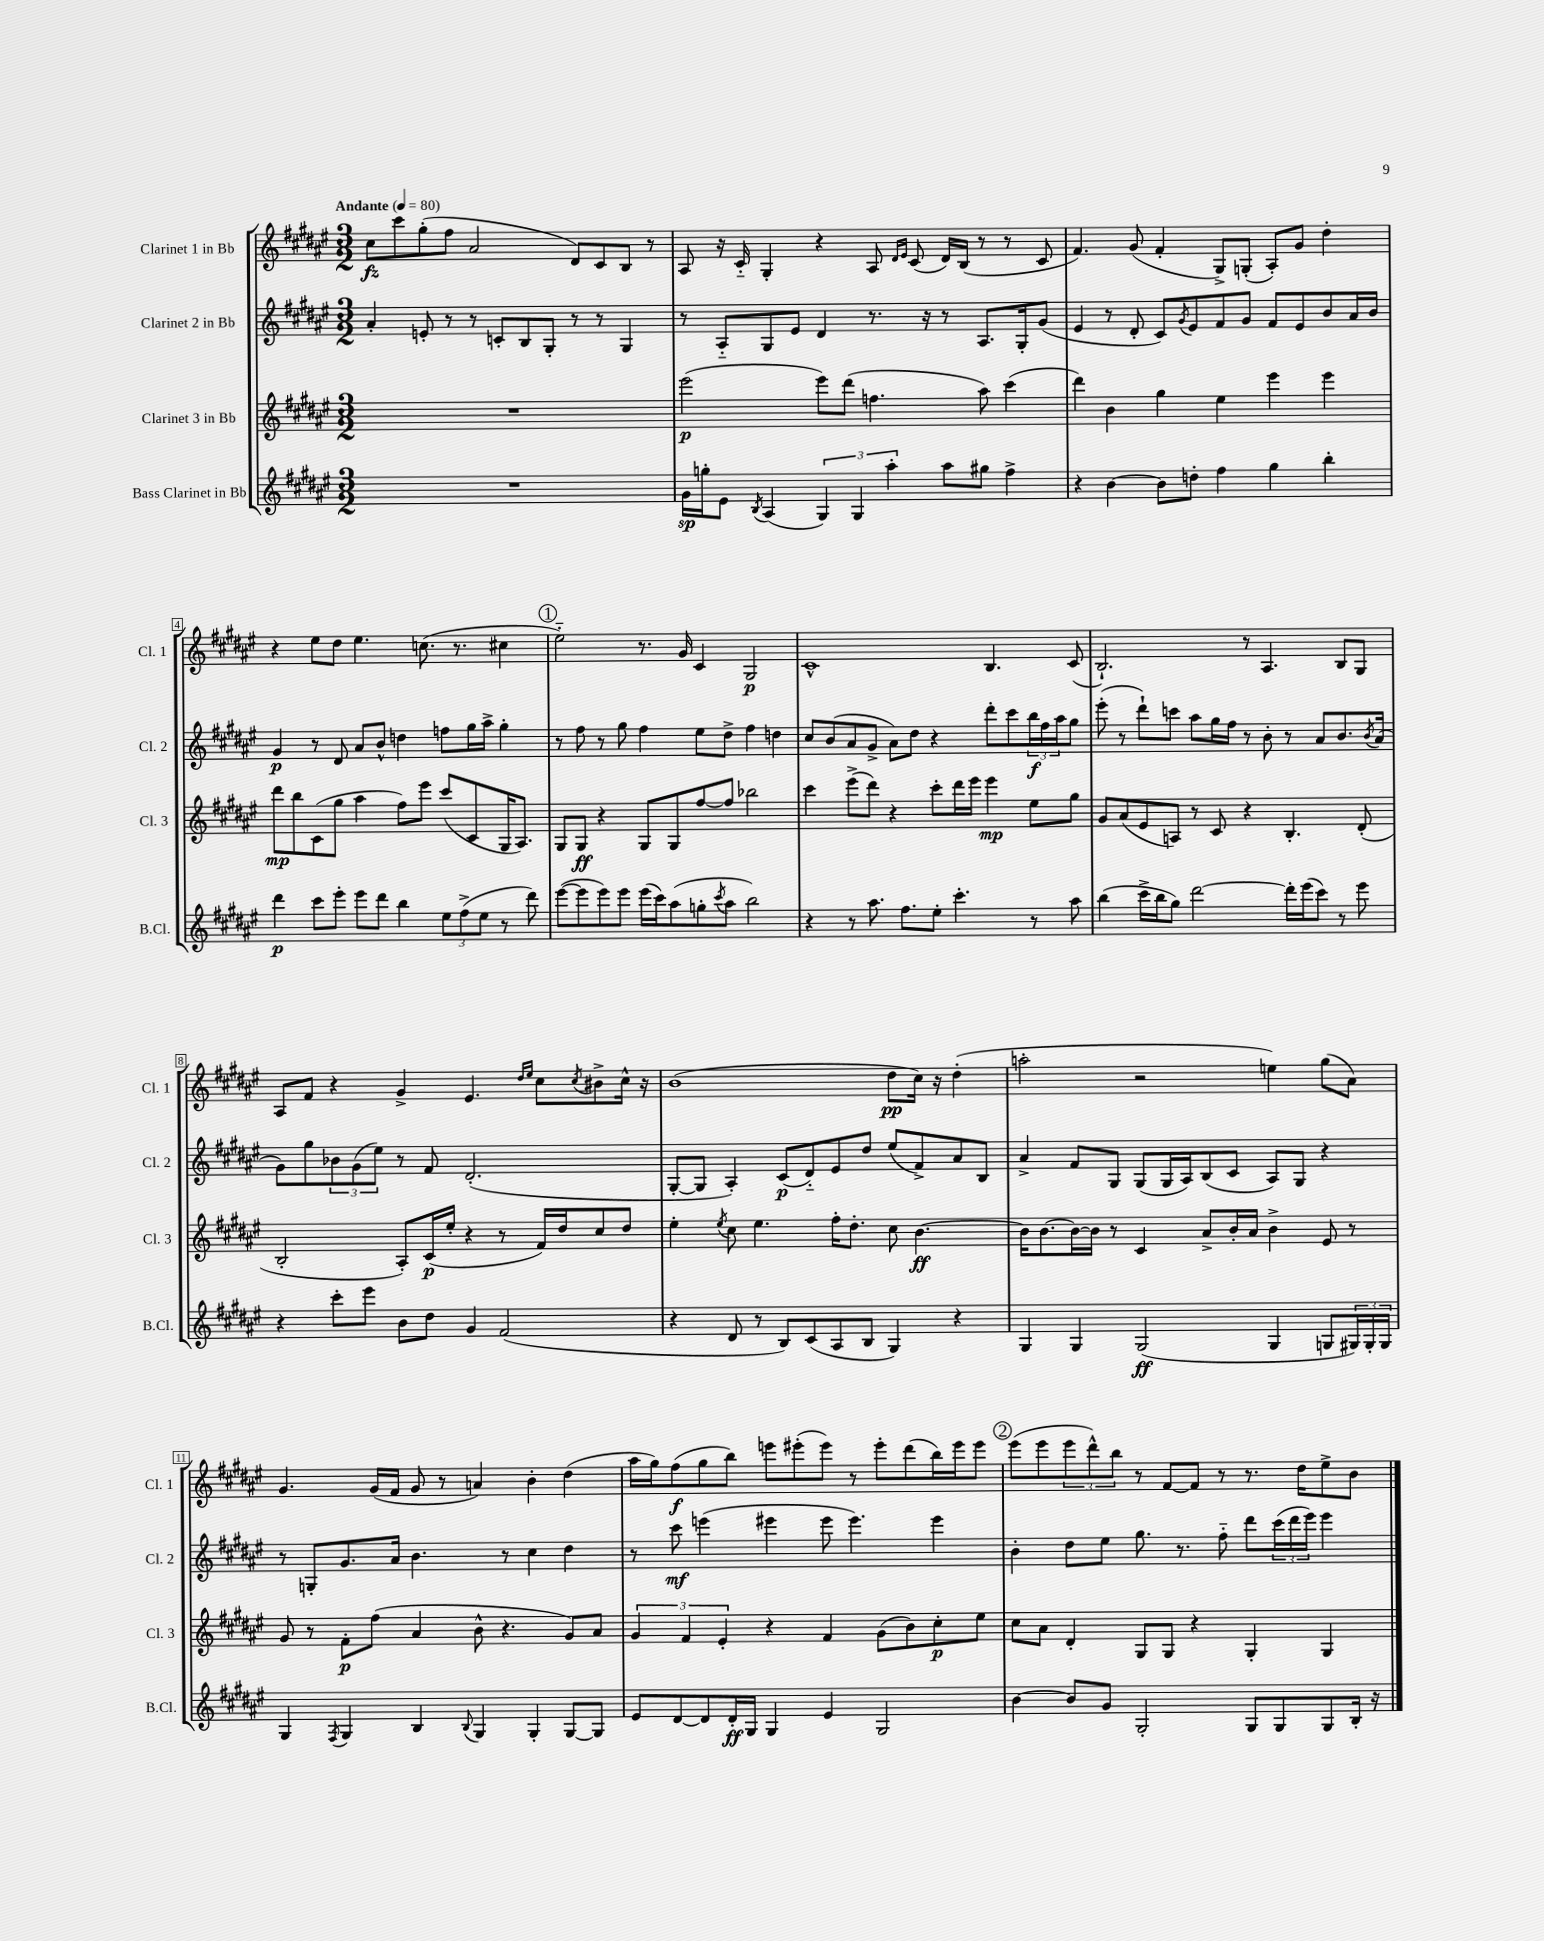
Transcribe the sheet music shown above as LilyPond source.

<<
\new StaffGroup <<
\new Staff = "s0" \with { instrumentName = "Clarinet 1 in Bb" shortInstrumentName = "Cl. 1" } {
    \clef treble \key fis \major \numericTimeSignature \time 3/2 \tempo "Andante" 4 = 80
    cis''8\fz cis'''8 gis''8-.( fis''8 ais'2 dis'8) cis'8 b8 r8 |
    ais8 r16 cis'16-_ gis4-. r4 ais8 \grace { dis'16 eis'16 } cis'8( dis'16) b16( r8 r8 cis'8 |
    fis'4.) gis'8( fis'4-. gis8->) g8-.( ais8-.) gis'8 dis''4-. |
    r4 eis''8 dis''8 eis''4. c''8.( r8. cis''4 |
    \mark \markup { \circle "1" } eis''2-_) r8. gis'16 cis'4 gis2\p |
    cis'1-^ b4. cis'8( |
    b2.-!) r8 ais4. b8 gis8 |
    ais8 fis'8 r4 gis'4-> eis'4. \grace { dis''16 eis''16 } cis''8 \acciaccatura { cis''8 } bis'8-> cis''16-^ r16 |
    b'1( dis''8\pp cis''16) r16 dis''4-.( |
    a''2-. r2 e''4) gis''8( ais'8) |
    gis'4. gis'16( fis'16 gis'8 r8 a'4) b'4-. dis''4( |
    ais''16 gis''16) fis''8\f( gis''8 b''8) e'''8 eis'''8-.( eis'''8) r8 eis'''8-. dis'''8( b''16) eis'''16 eis'''8 |
    \mark \markup { \circle "2" } eis'''8( eis'''8 \tuplet 3/2 { eis'''8 dis'''8-^) b''8 } r8 fis'8~ fis'8 r8 r8. dis''16 eis''8-> b'8 \bar "|." |
}
\new Staff = "s1" \with { instrumentName = "Clarinet 2 in Bb" shortInstrumentName = "Cl. 2" } {
    \clef treble \key fis \major \numericTimeSignature \time 3/2
    ais'4-. e'8-. r8 r8 c'8-. b8 gis8-. r8 r8 gis4 |
    r8 ais8-_ gis8 eis'8 dis'4 r8. r16 r8 ais8. gis16-. gis'8( |
    eis'4 r8 dis'8-. cis'8) \acciaccatura { gis'8 } eis'8 fis'8 gis'8 fis'8 eis'8 b'8 ais'16 b'16 |
    gis'4\p r8 dis'8 ais'8 b'8-^ d''4 f''8 gis''16 ais''16-> gis''4-. |
    \mark \markup { \circle "1" } r8 fis''8 r8 gis''8 fis''4 eis''8 dis''8-> fis''4 d''4 |
    cis''8 b'8( ais'8 gis'8-> ais'8) dis''8 r4 dis'''8-. cis'''8 \tuplet 3/2 { b''16\f fis''16 ais''16 } gis''8 |
    eis'''8-.( r8 dis'''8-!) c'''8 ais''8 gis''16 fis''16 r8 b'8-. r8 ais'8 b'8. \acciaccatura { b'8 } ais'16( |
    gis'8) gis''8 \tuplet 3/2 { bes'8 gis'8( eis''8) } r8 fis'8 dis'2.-.( |
    gis8~-. gis8 ais4-.) cis'8\p( dis'8-_) eis'8 dis''8 eis''8( fis'8->) ais'8 b8 |
    ais'4-> fis'8 gis8 gis8( gis16 ais16) b8( cis'8 ais8) gis8 r4 |
    r8 g8-. gis'8. ais'16 b'4. r8 cis''4 dis''4 |
    r8 cis'''8\mf e'''4( eis'''4 eis'''8 eis'''4.) eis'''4 |
    \mark \markup { \circle "2" } b'4-. dis''8 eis''8 gis''8. r8. fis''8-_ dis'''8 \tuplet 3/2 { cis'''16( dis'''16 eis'''16) } eis'''4 \bar "|." |
}
\new Staff = "s2" \with { instrumentName = "Clarinet 3 in Bb" shortInstrumentName = "Cl. 3" } {
    \clef treble \key fis \major \numericTimeSignature \time 3/2
    R1. |
    eis'''2\p( eis'''8) dis'''8( f''4. ais''8) cis'''4( |
    dis'''4) b'4 gis''4 eis''4 eis'''4 eis'''4 |
    dis'''8\mp b''8 cis'8( gis''8 ais''4 fis''8) eis'''8 cis'''8( cis'8 gis16 ais8.) |
    \mark \markup { \circle "1" } gis8 gis8\ff r4 gis8 gis8 fis''8~ fis''8 bes''2 |
    cis'''4 eis'''8->( dis'''8) r4 cis'''8-. dis'''16 eis'''16 eis'''4\mp eis''8 gis''8 |
    gis'8 ais'8( eis'8 a8) r8 cis'8 r4 b4.-. dis'8-.( |
    b2-. ais8-.) cis'16\p( eis''16-. r4 r8 fis'16) dis''16 cis''8 dis''8 |
    eis''4-. \acciaccatura { eis''8 } cis''8 eis''4. fis''16-. dis''8.-. cis''8 b'4.~\ff |
    b'16 b'8.~ b'16~ b'16 r8 cis'4 ais'8-> b'16-. ais'16 b'4-> eis'8 r8 |
    gis'8 r8 fis'8-.\p fis''8( ais'4 b'8-^ r4. gis'8) ais'8 |
    \tuplet 3/2 { gis'4 fis'4 eis'4-. } r4 fis'4 gis'8( b'8) cis''8-.\p eis''8 |
    \mark \markup { \circle "2" } cis''8 ais'8 dis'4-. gis8 gis8 r4 gis4-. gis4 \bar "|." |
}
\new Staff = "s3" \with { instrumentName = "Bass Clarinet in Bb" shortInstrumentName = "B.Cl." } {
    \clef treble \key fis \major \numericTimeSignature \time 3/2
    R1. |
    gis'16\sp g''16-. eis'8 \acciaccatura { b8 } ais4( \tuplet 3/2 { gis4) gis4 ais''4-. } ais''8 gis''8 fis''4-> |
    r4 b'4~ b'8 d''8-. fis''4 gis''4 b''4-. |
    dis'''4\p cis'''8 eis'''8-. eis'''8 dis'''8 b''4 \tuplet 3/2 { eis''8 fis''8->( eis''8 } r8 dis'''8) |
    \mark \markup { \circle "1" } eis'''8~( eis'''8 eis'''8) eis'''8 eis'''16( cis'''16) ais''8( g''8-. \acciaccatura { cis'''8 } ais''8 b''2) |
    r4 r8 ais''8. fis''8. eis''8-. cis'''4.-. r8 ais''8 |
    b''4( cis'''16-> b''16 gis''8) dis'''2~ dis'''16-. eis'''16( cis'''8) r8 eis'''8 |
    r4 cis'''8-. eis'''8 b'8 dis''8 gis'4 fis'2( |
    r4 dis'8 r8 b8) cis'8( ais8 b8 gis4) r4 |
    gis4 gis4 gis2\ff( gis4 g8 \tuplet 3/2 { gis16) gis16-. gis16 } |
    gis4 \acciaccatura { fis8 } gis4 b4 \appoggiatura { b8 } gis4 gis4-. gis8~ gis8 |
    eis'8 dis'8~ dis'8 dis'16-.\ff gis16 gis4 eis'4 gis2 |
    \mark \markup { \circle "2" } b'4~ b'8 gis'8 gis2-. gis8 gis8 gis8 b16-. r16 \bar "|." |
}
>>
>>
\layout { \context { \Score \override BarNumber.stencil = #(make-stencil-boxer 0.1 0.3 ly:text-interface::print) } }
